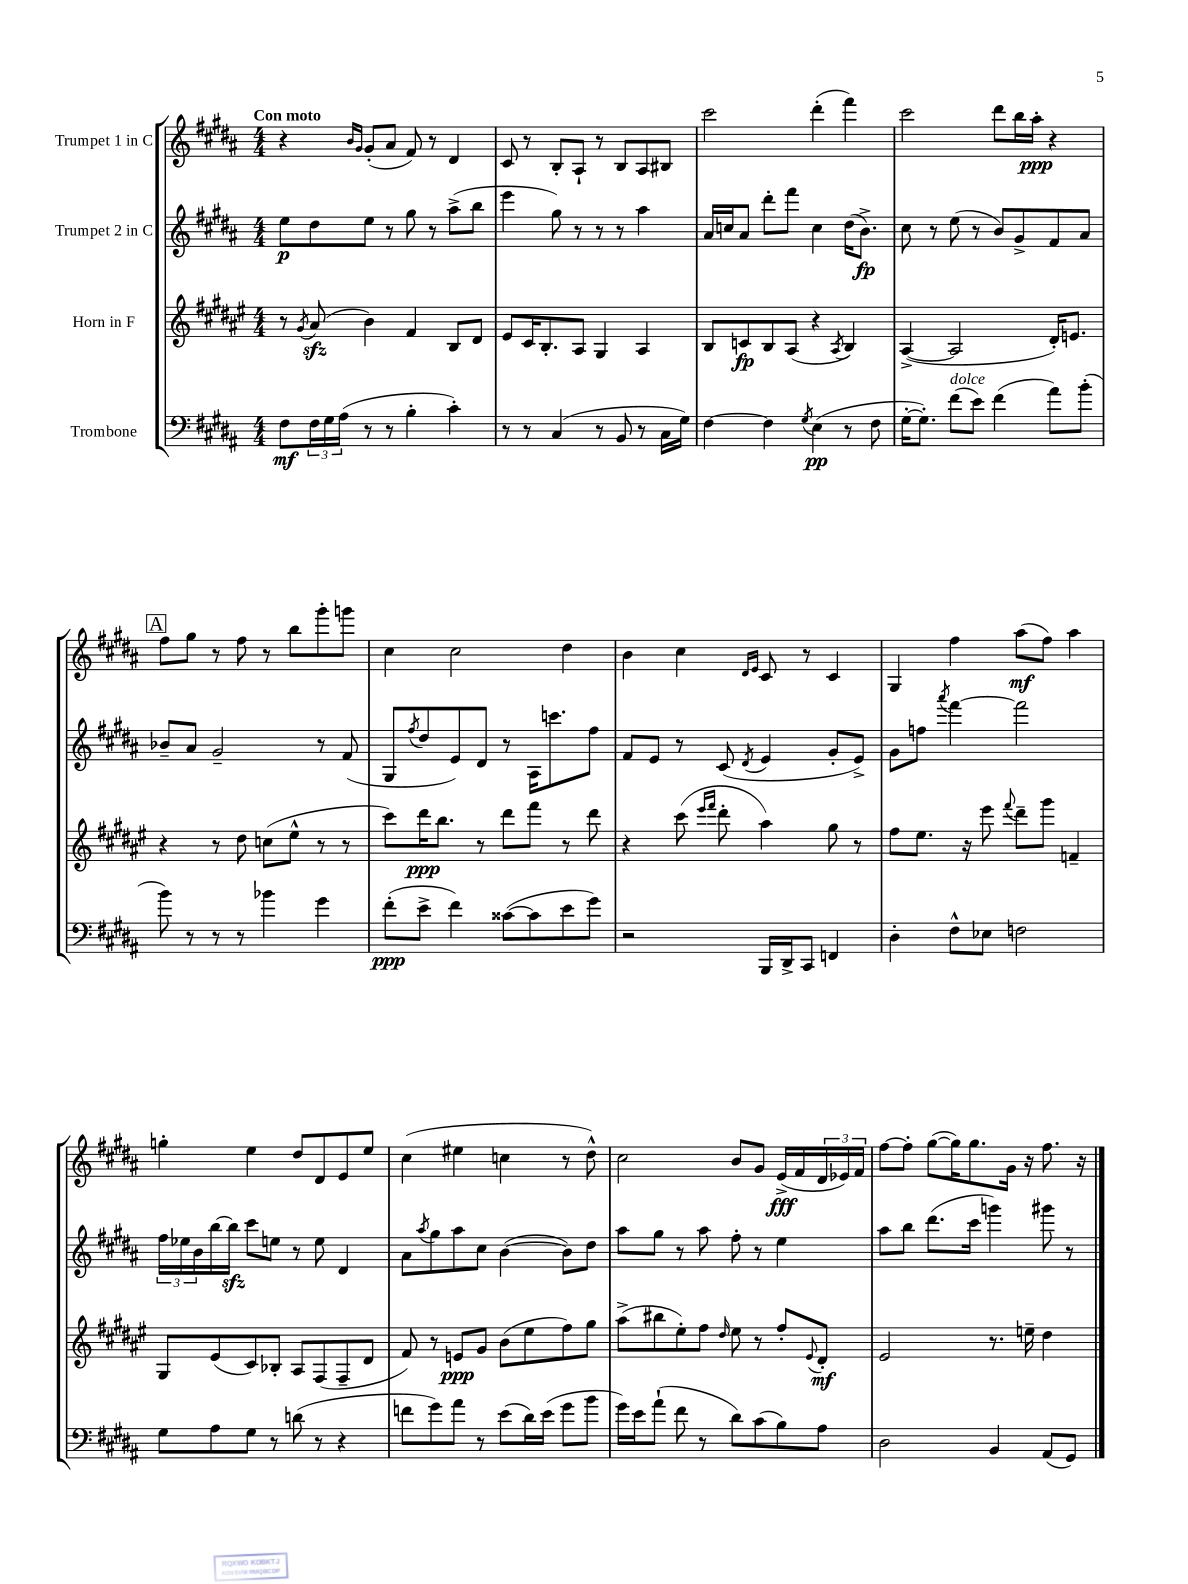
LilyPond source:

<<
\new StaffGroup <<
\new Staff = "s0" \with { instrumentName = "Trumpet 1 in C" } {
    \clef treble \key b \major \numericTimeSignature \time 4/4 \tempo "Con moto"
    r4 \grace { b'16 gis'16 } gis'8-.( ais'8 fis'8) r8 dis'4 |
    cis'8 r8 b8-. ais8-! r8 b8 ais8 bis8 |
    cis'''2 dis'''4-.( fis'''4) |
    cis'''2 dis'''8 b''16 ais''16-.\ppp r4 |
    \mark \markup { \box "A" } fis''8 gis''8 r8 fis''8 r8 b''8 gis'''8-. g'''8 |
    cis''4 cis''2 dis''4 |
    b'4 cis''4 \grace { dis'16 e'16 } cis'8 r8 cis'4 |
    gis4 fis''4 ais''8\mf( fis''8) ais''4 |
    g''4-. e''4 dis''8 dis'8 e'8 e''8 |
    cis''4( eis''4 c''4 r8 dis''8-^) |
    cis''2 b'8 gis'8 e'16->\fff( fis'16 \tuplet 3/2 { dis'16 ees'16) fis'16 } |
    fis''8~ fis''8-. gis''8~( gis''16) gis''8. gis'16 r16 fis''8. r16 \bar "|." |
}
\new Staff = "s1" \with { instrumentName = "Trumpet 2 in C" } {
    \clef treble \key b \major \numericTimeSignature \time 4/4
    e''8\p dis''8 e''8 r8 gis''8 r8 ais''8->( b''8 |
    e'''4 gis''8) r8 r8 r8 ais''4 |
    ais'16 c''16 ais'8 dis'''8-. fis'''8 c''4 dis''16( b'8.->\fp) |
    cis''8 r8 e''8( r8 b'8) gis'8-> fis'8 ais'8 |
    \mark \markup { \box "A" } bes'8-- ais'8 gis'2-- r8 fis'8( |
    gis8 \acciaccatura { fis''8 } dis''8 e'8) dis'8 r8 ais16 c'''8. fis''8 |
    fis'8 e'8 r8 cis'8( \acciaccatura { dis'8 } e'4 gis'8-. e'8->) |
    gis'8 f''8 \acciaccatura { ais'''8 } fis'''4~ fis'''2 |
    \tuplet 3/2 { fis''16 ees''16 b'16 } b''16~ b''16\sfz cis'''8 e''8 r8 e''8 dis'4 |
    ais'8 \acciaccatura { ais''8 } gis''8 ais''8 cis''8 b'4~( b'8) dis''8 |
    ais''8 gis''8 r8 ais''8 fis''8-. r8 e''4 |
    ais''8 b''8 dis'''8.( cis'''16 g'''4) gis'''8 r8 \bar "|." |
}
\new Staff = "s2" \with { instrumentName = "Horn in F" } {
    \clef treble \key fis \major \numericTimeSignature \time 4/4
    r8 \acciaccatura { gis'8 } ais'8\sfz( b'4) fis'4 b8 dis'8 |
    eis'8 cis'16 b8.-. ais8 gis4 ais4 |
    b8 c'8\fp b8 ais8( r4 \acciaccatura { ais8 } b4) |
    ais4~->( ais2 dis'16-.) e'8. |
    \mark \markup { \box "A" } r4 r8 dis''8 c''8( eis''8-^ r8 r8 |
    cis'''8) dis'''16\ppp b''8. r8 dis'''8 fis'''8 r8 dis'''8 |
    r4 cis'''8( \grace { eis'''16 fis'''16 } dis'''8-. ais''4) gis''8 r8 |
    fis''8 eis''8. r16 eis'''8 \appoggiatura { fis'''8 } dis'''8-- gis'''8 f'4-- |
    gis8 eis'8( cis'8) bes8-. ais8 fis8( fis8-- dis'8 |
    fis'8) r8 e'8\ppp gis'8 b'8( eis''8 fis''8) gis''8 |
    ais''8->( bis''8 eis''8-.) fis''8 \grace { dis''16 } eis''8 r8 fis''8-. \appoggiatura { eis'8 } dis'8-.\mf |
    eis'2 r8. e''16-- dis''4 \bar "|." |
}
\new Staff = "s3" \with { instrumentName = "Trombone" } {
    \clef bass \key b \major \numericTimeSignature \time 4/4
    fis8\mf \tuplet 3/2 { fis16 gis16 ais16( } r8 r8 b4-. cis'4-.) |
    r8 r8 cis4( r8 b,8 r8 cis16 gis16) |
    fis4~ fis4 \acciaccatura { gis8 } e4\pp( r8 fis8 |
    gis16~-. gis8.-.) fis'8^\markup { \italic "dolce" }( e'8) fis'4( ais'8) b'8-.( |
    \mark \markup { \box "A" } b'8) r8 r8 r8 bes'4 gis'4 |
    fis'8-.\ppp( e'8-> fis'4) cisis'8~( cisis'8 e'8 gis'8) |
    r2 b,,16 dis,16-> cis,8 f,4 |
    dis4-. fis8-^ ees8 f2 |
    gis8 ais8 gis8 r8 d'8( r8 r4 |
    f'8 gis'8) ais'8 r8 e'8( dis'16) e'16( gis'8 b'8 |
    gis'16) e'16 ais'8-!( fis'8 r8 dis'8) cis'8( b8) ais8 |
    dis2 b,4 ais,8( gis,8) \bar "|." |
}
>>
>>
\layout { \context { \Score \remove "Bar_number_engraver" } }
